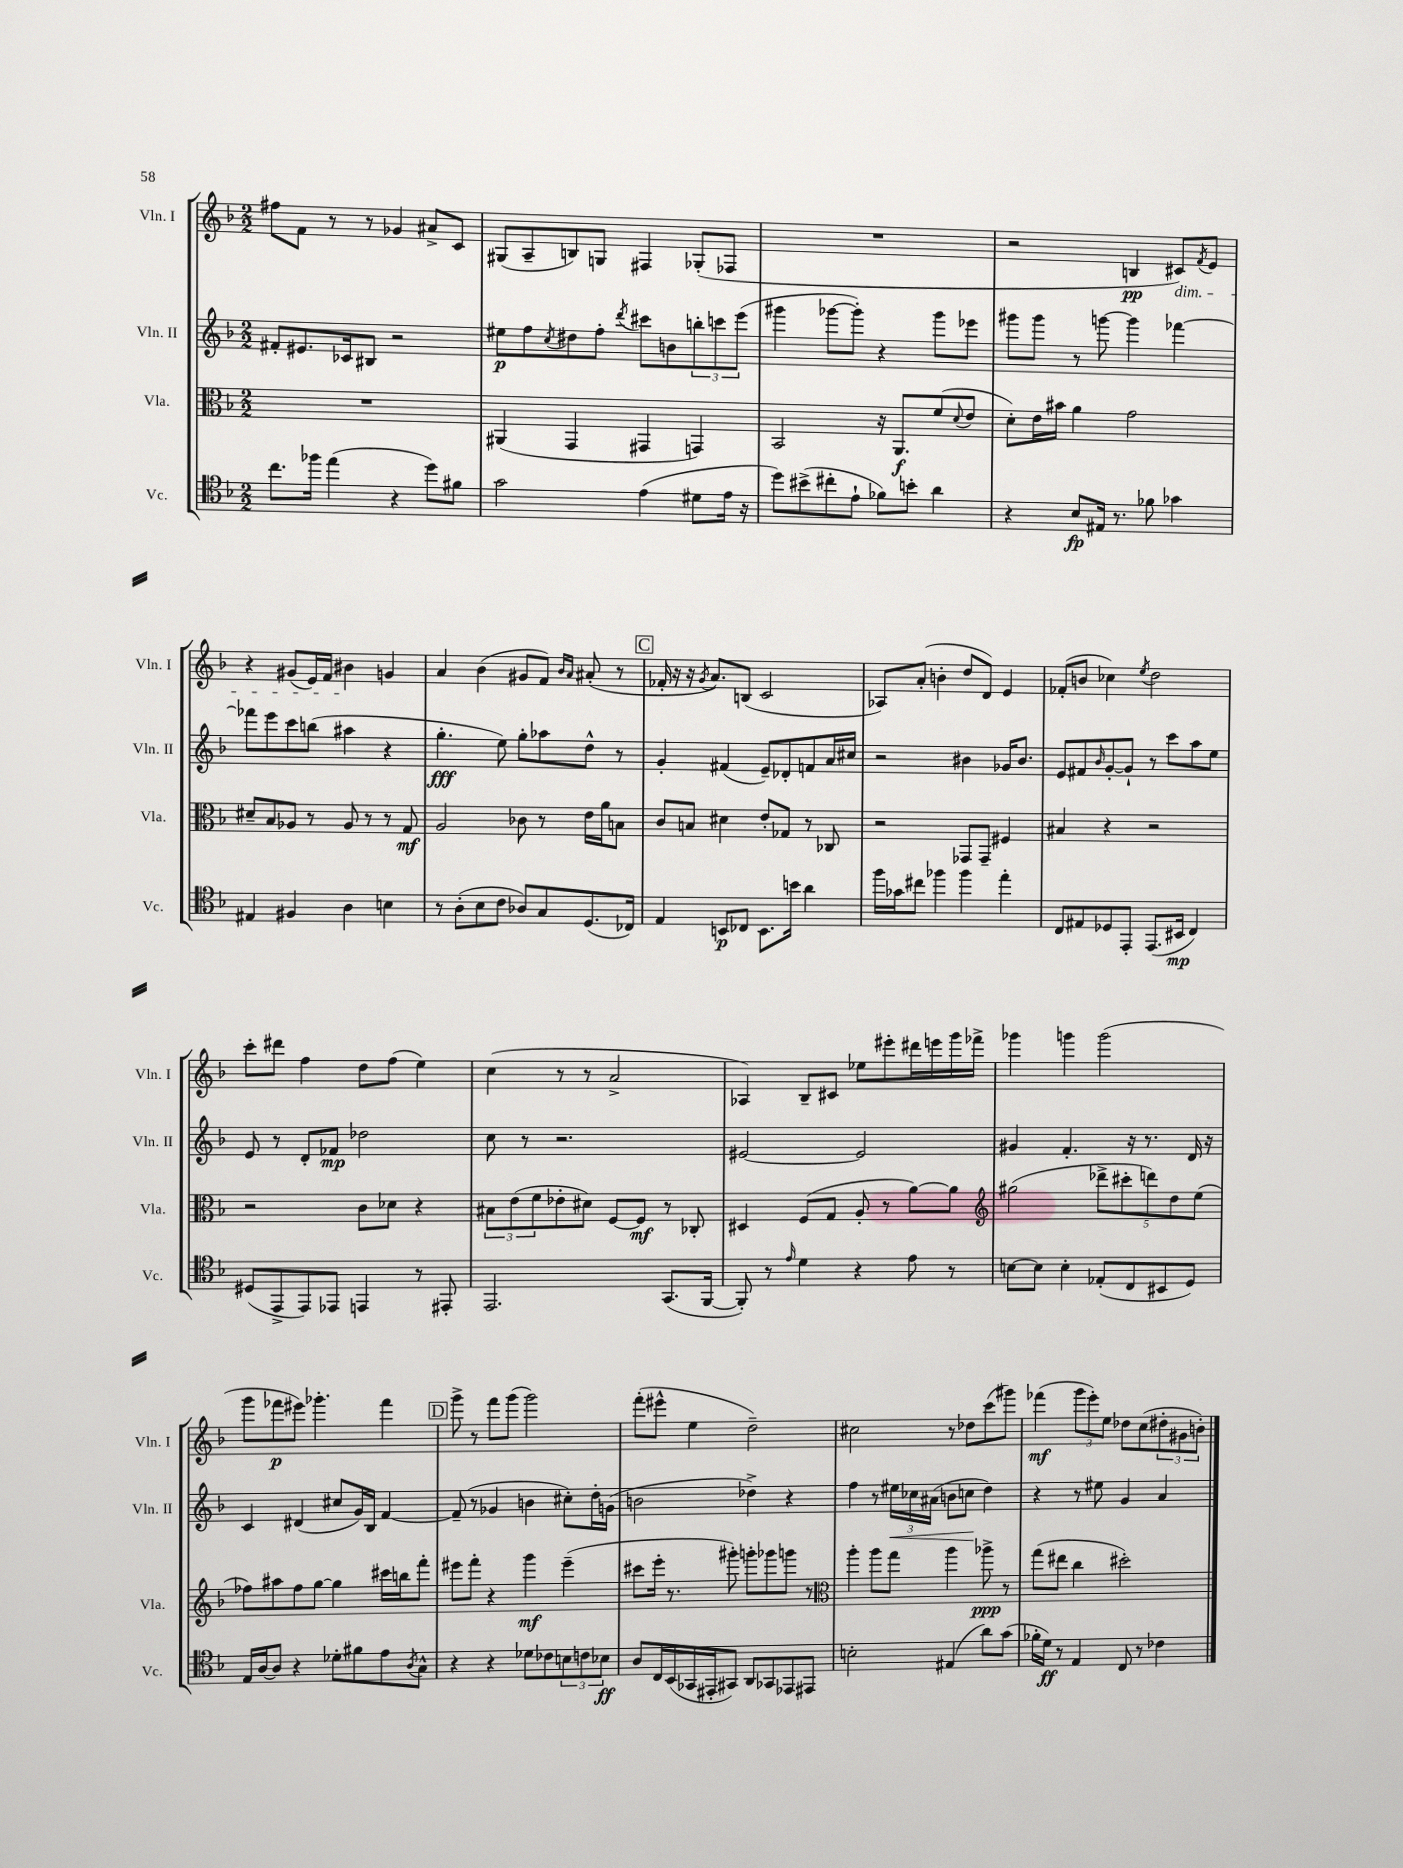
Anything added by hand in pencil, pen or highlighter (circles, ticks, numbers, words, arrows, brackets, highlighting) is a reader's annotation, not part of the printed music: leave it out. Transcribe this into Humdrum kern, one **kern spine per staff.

**kern	**kern	**kern	**kern
*staff4	*staff3	*staff2	*staff1
*clefC4	*clefC3	*clefG2	*clefG2
*k[b-]	*k[b-]	*k[b-]	*k[b-]
*M2/2	*M2/2	*M2/2	*M2/2
8.cc\L	1r	8f#'/L	8ff#\L
.	.	8.e#/	8f\J
16ff-\Jk	.	.	.
(4ee\	.	.	8r
.	.	16c-/k	.
.	.	8B#/J	8r
4r	.	2r	4g-/
8dd\L)	.	.	8a#^/L
8f#\J	.	.	8c/J
=	=	=	=
2g\	(4AA#/	8ee#\L	(8G#/L
.	.	8ff\	8A~/
.	.	8qcc/	.
.	4GG/	8dd#\	8B/)
.	.	8ff'\J	8G/J
.	.	8qddd/	.
(4e\	4GG#/	8ccc#\L	4F#/
.	.	8b\	.
8d#\L	4GG/)	12bb'\	(8G-'/L
.	.	12ccc\	.
16e\Jk	.	.	8F-/J
.	.	(12eee\J	.
16r	.	.	.
=	=	=	=
8dd\L)	2BB-/	4ggg#\	1r
(8b#^\	.	.	.
8cc#'\	.	[8ggg-\L	.
8e`\J	.	8ggg-'\]J)	.
8f-\L)	16r	4r	.
.	8.AA/L	.	.
8b'\J	.	.	.
4a\	(8f/	8ggg-\L	.
.	8qqd/	.	.
.	8e/J	8eee-\J	.
=	=	=	=
4r	8d'\L)	8ggg#\L	2r
.	16e\L	8ggg#\J	.
.	16b#\JJ	.	.
8B-/L	4a\	8r	.
16E#/Jk	.	[8ggg\	.
8.r	.	.	.
.	2g\	4ggg\]	4B/
8f-\	.	.	.
4g-\	.	[4fff-\	8c#/L)
.	.	.	8qf/
.	.	.	8e/J
=	=	=	=
4E#/	8d#~/L	8fff-\]L	4r
.	8B-/	8eee\	.
4F#/	8A-/J	8ccc\	(8g#/L
.	8r	(8bb\J	16e/L)
.	.	.	16f/JJ
4A\	8A-/	4aa#\	4b#\
.	8r	.	.
4B\	8r	4r	4g/
.	8G/	.	.
=	=	=	=
8r	2A/	4.gg'\	4a/
(8A'\L	.	.	.
8B-\	.	.	(4b-\
8c\J	.	8ee\)	.
8A-/L)	8c-\	8gg'\L	8g#/L
8G/	8r	8aa-\	8f/J)
.	.	.	16qqb-/LL
.	.	.	16qqa/JJ
(8.D/	16e\LL	8dd^^\J	(8a#'/
.	16a\J	.	.
.	8B\J	8r	8r
16C-/Jk)	.	.	.
=	=	=	=
4E/	8c/L	4g'/	16f-'/
.	.	.	16r
.	8B/J	.	16r
.	.	.	8qg/
.	.	.	8.a/L)
8BB/L	4d#\	(4f#/	.
8C-/J	.	.	(8B/J
8.BB\L	8e'/L	8e~/L)	2c/
.	8G-/J	8d-'/	.
16b\Jk	.	.	.
4a\	8r	8f/	.
.	8C-/	16a/L	.
.	.	16cc#/JJ	.
=	=	=	=
16ff\LL	2r	2r	8A-/L)
16g-\J	.	.	.
8cc#\J	.	.	(8a'/J
4ff-\	.	.	4b'\
4ff-\	8GG-/L	4b#\	8dd/L
.	8GG-~/J	.	8d/J)
4ee'\	4F#/	16g-/LK	4e/
.	.	8.b#/J	.
=	=	=	=
8C/L	4B#/	8e/L	(8f-'/L
8E#/	.	8f#/	8b/J
.	.	16qqb-/	.
8D-/	4r	[8g'/	4cc-\)
8EE'/J	.	8g`/]J	.
.	.	.	8qee/
(8.EE/L	2r	8r	2dd\
.	.	8ccc\L	.
16BB#/Jk	.	.	.
4C/)	.	8aa\	.
.	.	8ee\J	.
=	=	=	=
(8D#/L	2r	8e/	8ccc'\L
8EE^/	.	8r	8ddd#\J
8EE/)	.	8d'/L	4ff\
8EE-/J	.	8f-/J	.
4EE/	8c\L	2dd-\	8dd\L
.	8d-\J	.	(8ff\J
8r	4r	.	4ee\)
8EE#'/	.	.	.
=	=	=	=
2.EE/	12B#\L	8cc\	(4cc\
.	(12e\	.	.
.	.	8r	.
.	12f\	.	.
.	8e-'\	2.r	8r
.	8d#\J)	.	8r
.	[8F/L	.	2a^/
.	8F/]J	.	.
(8.GG/L	8r	.	.
.	8C-'/	.	.
[16FF/Jk	.	.	.
=	=	=	=
8FF'/])	4D#/	[2e#/	4A-/)
8r	.	.	.
16qqe/	.	.	.
4d\	(8F/L	.	8B-~/L
.	8G/J	.	8c#/J
4r	8A'/	2e#/]	8ee-\L
.	8r	.	8eee#'\
8e\	[8a\L)	.	16ddd#\L
.	.	.	16eee\
8r	8a\]J	.	16ggg\
.	.	.	16fff-^\JJ
=	=	=	=
*	*clefG2	*	*
[8B\L	(2gg#\	4g#/	4ggg-\
8B\]J	.	.	.
4B'\	.	4.f'/	4ggg\
(8E-'/L	10ddd-^\L	.	(2ggg\
.	10ccc#'\	.	.
8C/	.	16r	.
.	.	8.r	.
.	10ddd\)	.	.
8BB#/	.	.	.
.	10dd\	.	.
8D/J)	.	16d/	.
.	(10ee\J	.	.
.	.	16r	.
=	=	=	=
16E/LL	8ff-\L)	4c/	8ggg\L
[16A/J	.	.	.
8A/]J	8aa#\	.	8fff-\
4r	8ff-\	(4d#/	8eee#\J)
.	[8gg\J	.	4.ggg-'\
8d-'\L	4gg\]	8cc#/L	.
8f#\	.	16g/L)	.
.	.	16B-/JJ	.
8e\	16ccc#\LL	[4f/	4fff-\
.	16bb\J	.	.
8qA/	.	.	.
8G^^\J	8fff'\J	.	.
=	=	=	=
4r	8eee#\L	(8f~/]	8ggg^\
.	8fff'\J	8r	8r
4r	4r	4g-/	8fff\L
.	.	.	(8ggg\J
8d-\L	4ggg\	4b\	2ggg\)
8c-\	.	.	.
12B\	(4eee#~\	8cc#'\L)	.
12c\	.	.	.
.	.	16dd'\L	.
12B-\J	.	.	.
.	.	(16g\JJ	.
=	=	=	=
8A/L	8ccc#\L	2b\	(8fff'\L
16C/L	16eee'\Jk	.	8eee#^^\J
(16BB-/	8.r	.	.
16GG-/	.	.	4ee\
16EE#'/J	.	.	.
8GG#/J)	8ggg#'\)	.	.
8AA/L	8ggg'\L	4dd-^\)	2dd~\)
8GG-/	8ggg-\	.	.
8EE-/	8ggg\J	4r	.
8EE#/J	8r	.	.
=	=	=	=
*	*clefC3	*	*
2B'\	4aa'\	4ff\	2cc#\
.	8aa\L	8r	.
.	8gg\J	24ee#\LL	.
.	.	24cc-\	.
.	.	(24a#\JJ	.
(4E#/	4aa\	8b\L	8r
.	.	8cc\J	8dd-\L
8a\L)	8aa-^\	4dd\)	(8ccc\
(8g\J	8r	.	8ggg#\J)
=	=	=	=
16f-'\LL	(8gg\L	4r	(4fff-\
16d\JJ)	.	.	.
8r	8ee#\J	.	.
4E/	4cc\	8r	12ggg\L
.	.	.	12eee'\)
.	.	8ee#\	.
.	.	.	12ee\J
8C/	2dd#'\)	4g/	8dd-\L
8r	.	.	(8cc\
4c-\	.	4a/	12dd#'\
.	.	.	12g#\
.	.	.	12b'\J)
==	==	==	==
*-	*-	*-	*-
